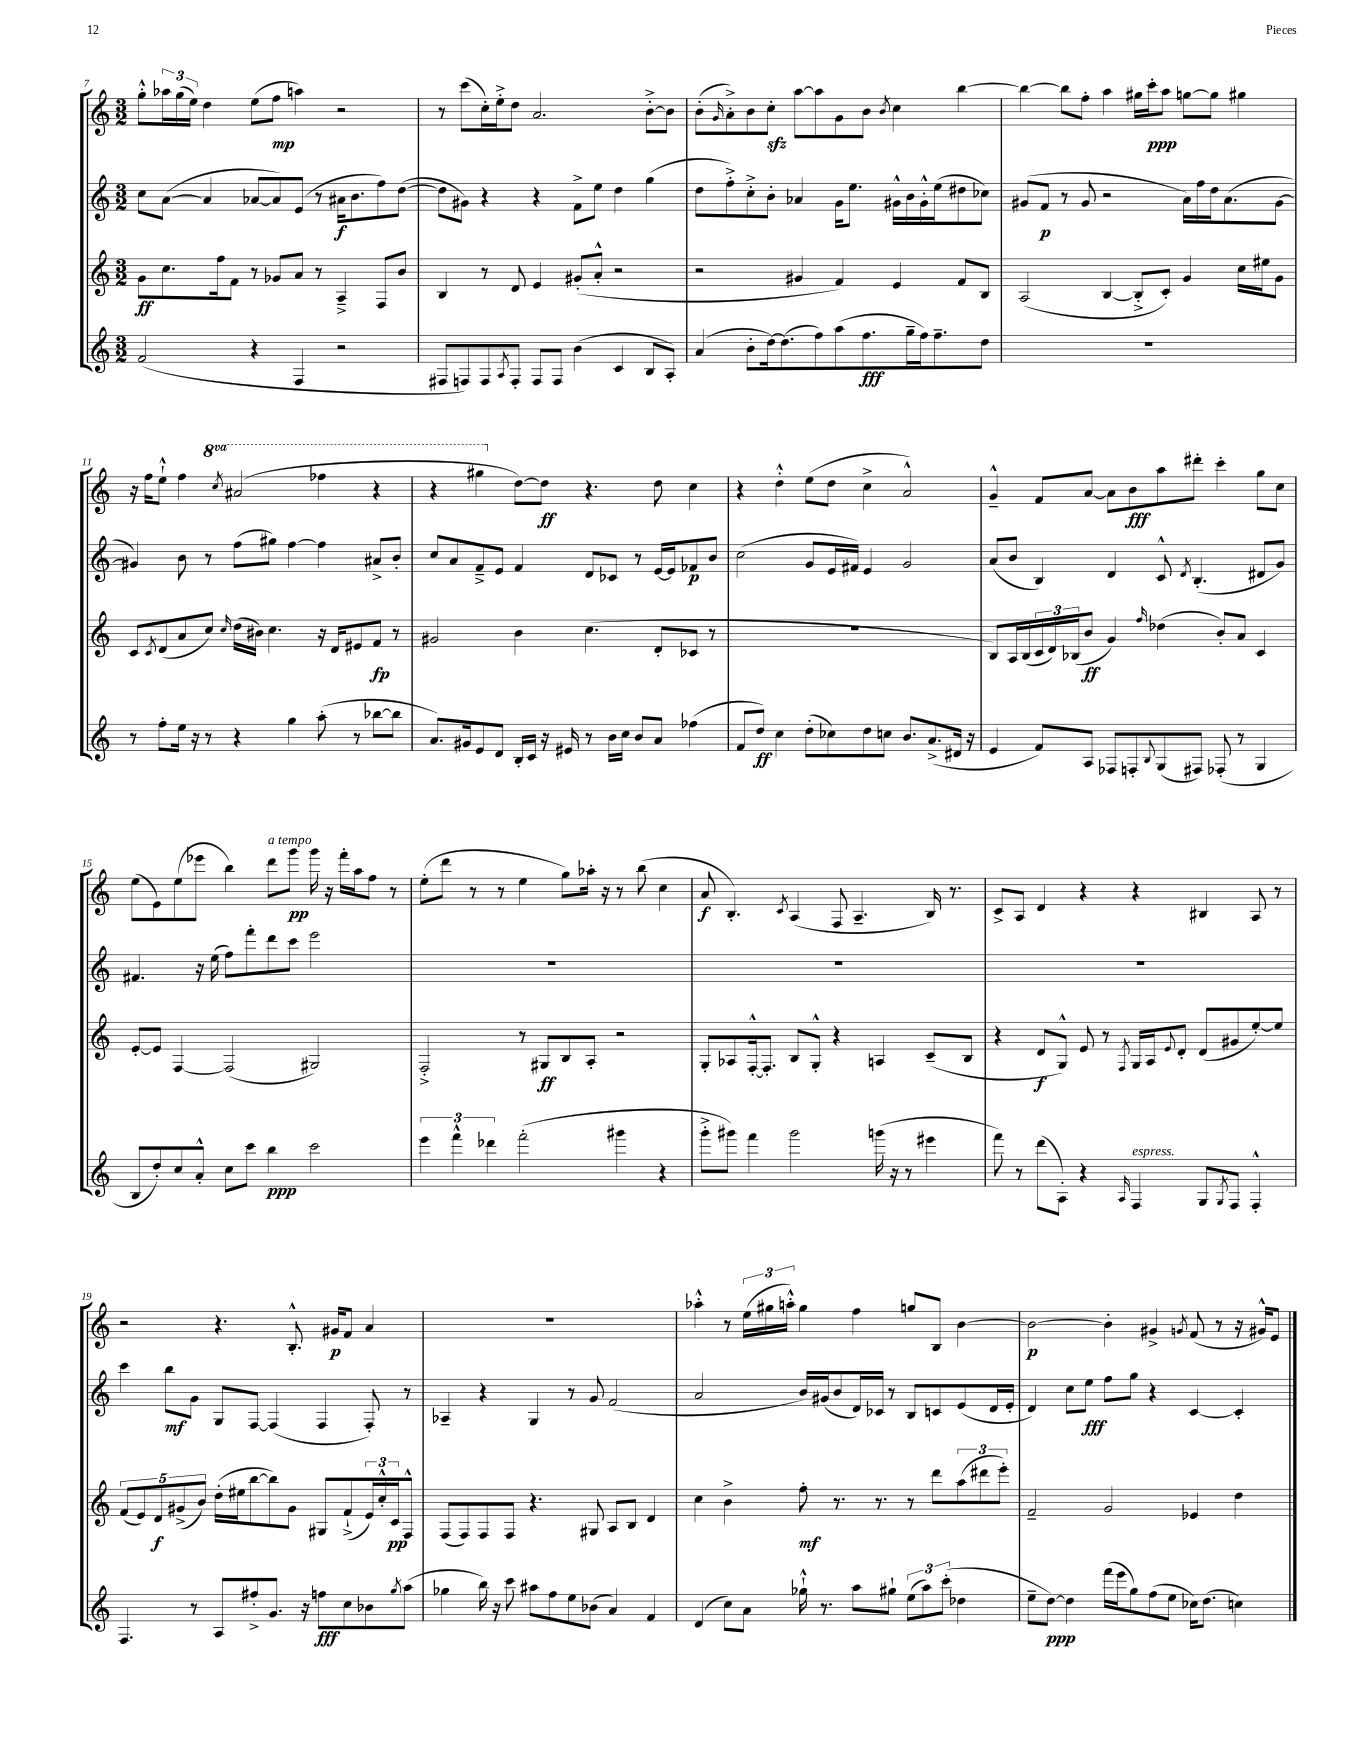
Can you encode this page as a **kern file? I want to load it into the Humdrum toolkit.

**kern	**kern	**kern	**kern
*staff4	*staff3	*staff2	*staff1
*clefG2	*clefG2	*clefG2	*clefG2
*k[]	*k[]	*k[]	*k[]
*M3/2	*M3/2	*M3/2	*M3/2
(2f	8g	8cc	8gg'^^
.	8.cc	([8a	24aa-
.	.	.	(24gg
.	.	.	24ee)
.	.	4a]	4dd
.	16ff	.	.
.	8f	.	.
4r	8r	[8a-	(8ee
.	8g-	8a-])	8ff
4F	8a	(8e	4aa)
.	8r	8r	.
2r	4A~^	16a#	2r
.	.	8.b	.
.	8F	8ff)	.
.	8b	([8dd	.
=	=	=	=
8F#	4B	8dd]	8r
8F)	.	8g#)	(8ccc
8F	8r	4r	16cc')
.	.	.	16ee'^
8qA	.	.	.
8F'	8d	.	8dd
8F	4e	4r	2.a
8F	.	.	.
(4b	(8g#'	8f^	.
.	8a'^^	8ee	.
4c	2r	4dd	.
8B	.	(4gg	[8b'^
8A')	.	.	8b]
=	=	=	=
(4a	2r	8dd	(8b'
.	.	.	16qqg
.	.	8ff'^)	8a'^)
8b'	.	8cc'^	8b
[16dd)	.	8b'	8cc'
(8.dd]	.	.	.
.	4g#	4a-	[8aa
8ff)	.	.	8aa]
(8aa	4f)	16g	8g
.	.	8.ee	.
8.ff	.	.	8b
.	.	.	8qb
.	4e	16g#^^	4cc
16gg~	.	16b	.
16ff)	.	16g#'^^	.
8.ff~	.	(16ee	.
.	8f	8dd#	[4bb
8dd	8B	8cc-)	.
=	=	=	=
1.r	(2A	(8g#	4bb_
.	.	8f	.
.	.	8r	8bb]
.	.	8g#	8ff'
.	[4B	2r	4aa
.	8B'^]	.	16gg#
.	.	.	16ccc'
.	8c')	.	8aa
.	4g	16a)	[8gg
.	.	16ff	.
.	.	16dd	8gg]
.	.	(8.a	.
.	16cc	.	4gg#
.	16ee#	.	.
.	8g	[8g#	.
=	=	=	=
8r	8c	4g#])	16r
.	.	.	16ff
.	8qc	.	.
8ff'	(8d	.	8ee`^^
16ee	8a	8b	4ff
16r	.	.	.
8r	8cc)	8r	.
.	16qqcc	.	8qccc
4r	(16dd	(8ff	(2aa#
.	16b#)	.	.
.	4.cc	8gg#)	.
4gg	.	[4ff	.
(8aa'	16r	4ff]	4fff-
.	16d	.	.
8r	8e#	.	.
[8bb-	8f	8a#^	4r
8bb-]	8r	8b'	.
=	=	=	=
8.a)	2g#	8cc	4r
.	.	8a	.
16g#	.	.	.
8e	.	8f~^	4ggg#
8d	.	8e	.
16B'	4b	4f	[8dd)
16c	.	.	.
16r	.	.	8dd]
16e#	.	.	.
8r	(4.cc	8d	4.r
16b	.	8c-	.
16cc	.	.	.
8b	.	8r	.
8a	8d'	[16e	8dd
.	.	16e]	.
(4ff-	8c-	8f-	4cc
.	8r	8b	.
=	=	=	=
8f	1.r	(2cc	4r
8dd)	.	.	.
4cc	.	.	4dd'^^
(8dd'	.	8g	(8ee
8cc-)	.	16e	8dd
.	.	16f#)	.
8dd	.	4e	4cc^
8cc	.	.	.
8.b	.	2g	2a^^)
(8.a^	.	.	.
16d#	.	.	.
16r	.	.	.
=	=	=	=
4e	8B)	(8a	4g~^^
.	16A	8b	.
.	(16B	.	.
8f)	24c	4B)	8f
.	24d)	.	.
.	(24B-	.	.
8A	8b	.	[8a
8F-	4g)	4d	8a]
8F'	.	.	8b
8qqB	16qqff	.	.
(8G	(4dd-	8c^^	8aa
.	.	8qd	.
8F#)	.	(4.B'	8ddd#'
(8F-'	8b')	.	4ccc'
8r	8a	.	.
4G	4c	8d#	8gg
.	.	8g)	8cc
=	=	=	=
8B	[8e'	4.f#	(8ee
8dd')	8e]	.	8e)
8cc	[4F	.	(8ee
8a'^^	.	16r	8eee-
.	.	(16ee	.
8cc	(2F]	8ff)	4bb)
8ccc	.	8fff'	.
4bb	.	8ddd	8ddd
.	.	8ccc	8ggg
2ccc	2G#)	2eee	16ggg
.	.	.	16r
.	.	.	16fff'
.	.	.	16aa
.	.	.	8ff
.	.	.	8r
=	=	=	=
6eee	2F'^	1.r	(8ee'
.	.	.	8ddd
6fff^^	.	.	.
.	.	.	8r
6ddd-	.	.	.
.	.	.	8r
(2fff'	8r	.	4ee
.	8G#	.	.
.	8B	.	8gg)
.	8A'	.	16aa-'
.	.	.	16r
4ggg#	2r	.	8r
.	.	.	(8bb
4r	.	.	4cc
=	=	=	=
8ggg'^	8G'	1.r	8a
8ggg#)	8A-	.	4.B')
4fff	[16F'^^	.	.
.	8.F']	.	.
.	.	.	8qc
2ggg#	8B	.	(4A
.	8G'^^	.	.
.	4r	.	8F
.	.	.	4.A~
(16ggg	4A	.	.
16r	.	.	.
8r	.	.	.
4eee#	(8c~	.	16B)
.	.	.	8.r
.	8B	.	.
=	=	=	=
8fff)	4r	1.r	8c^
8r	.	.	8A
(8ddd	8d	.	4d
8A')	8G^^)	.	.
4r	8e	.	4r
.	8r	.	.
16qqA	8qF	.	.
4F	16G	.	4r
.	16A	.	.
.	8qqe	.	.
.	8d'	.	.
8G	(8d	.	4B#
8qG	.	.	.
8F	8g#	.	.
4F'^^	[8ee')	.	8A
.	8ee]	.	8r
=	=	=	=
4.F	(10f	4ccc	2r
.	10e)	.	.
.	10d	.	.
.	.	8bb	.
.	(10g#^	.	.
8r	.	8g	.
.	10b)	.	.
8A	(16dd'	8G	4.r
.	16ee#	.	.
8ff#'^	[8bb	[8F	.
8.g	8bb])	(4F]	.
.	8g#	.	8.B'^^
16r	.	.	.
8ff	8G#	4F	.
.	.	.	16g#
8cc	(8f`^	.	8f
8b-	24e)	8F')	4a
.	24cc'^^	.	.
.	24c	.	.
8qgg	.	.	.
(8aa	8F^^	8r	.
=	=	=	=
4gg-	(8F	4A-~	1.r
.	8F)	.	.
16bb)	8F	4r	.
16r	.	.	.
8ccc	8F	.	.
8aa#	4.r	4G	.
8ff	.	.	.
8ee	.	8r	.
(8b-	8G#	8g	.
4a)	8A	(2f	.
.	8B	.	.
4f	4d	.	.
=	=	=	=
(4d	4cc	2a	4aa-'^^
8cc)	4b^	.	8r
8a	.	.	(24ee
.	.	.	24gg#
.	.	.	24aa'^^)
16gg-`^^	8ff'	16b)	4gg#
8.r	.	(16g#	.
.	8.r	8b	.
8aa	.	16d)	4ff
.	8.r	16c-	.
8gg#`	.	8r	.
(12ee	8r	8B	8gg
12aa)	.	.	.
.	8ddd	8c	8B
(12ccc'	.	.	.
4dd-	(12aa	(8e	[4b
.	12ddd#	.	.
.	.	16d	.
.	12eee')	.	.
.	.	16e'	.
=	=	=	=
8ee~	2f~	4d)	2b_
[8dd)	.	.	.
4dd]	.	8cc	.
.	.	8ee	.
(16fff	2g	8ff	4b']
16eee	.	.	.
8gg)	.	8gg	.
(8ff	.	4r	4g#^
8ee	.	.	.
.	.	.	8qg
16cc-)	4e-	[4c	(8f
(8.dd	.	.	.
.	.	.	8r
4cc)	4dd	4c']	16r
.	.	.	16g#^^)
.	.	.	8e
==	==	==	==
*-	*-	*-	*-
